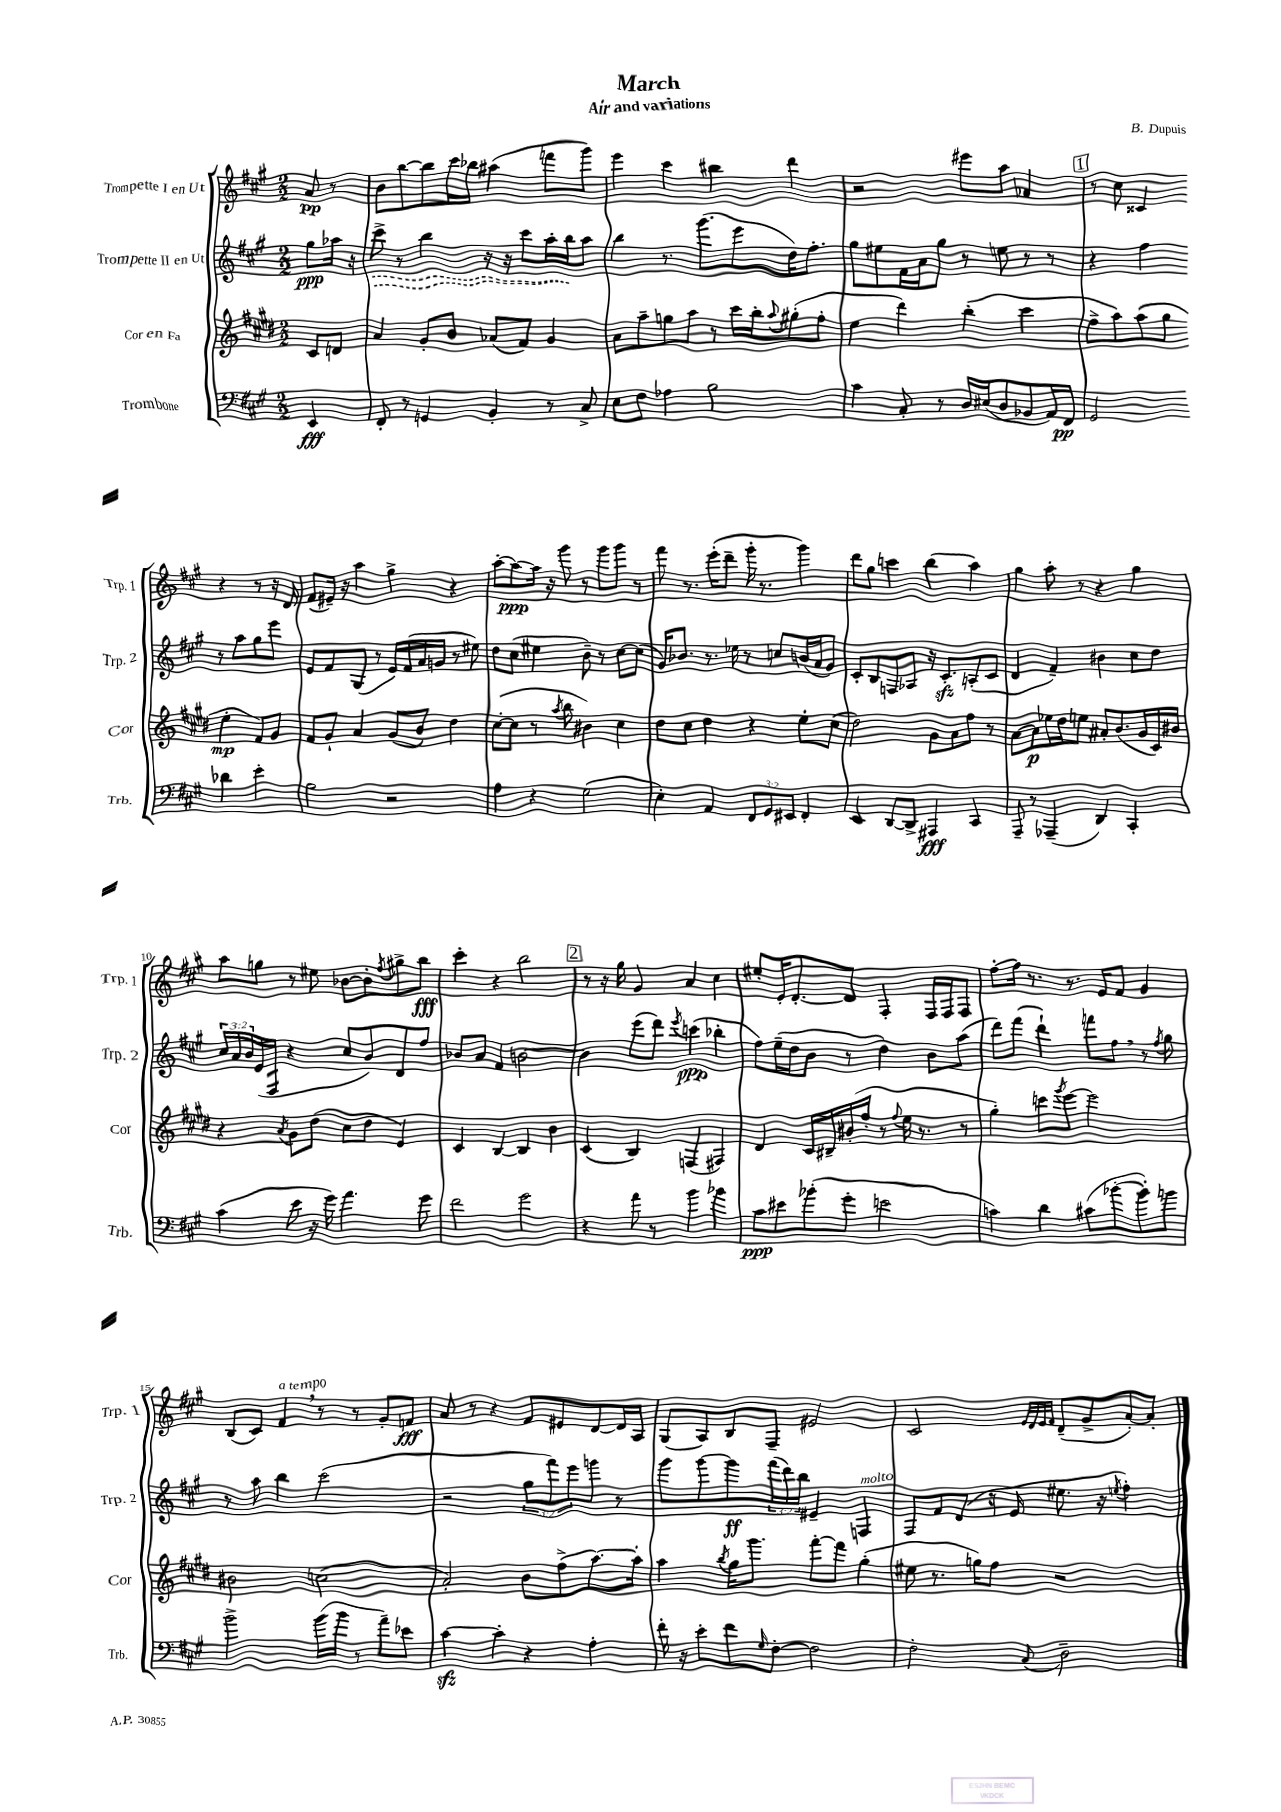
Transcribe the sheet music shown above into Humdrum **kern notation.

**kern	**dynam	**kern	**dynam	**kern	**dynam	**kern	**dynam
*part4	*part4	*part3	*part3	*part2	*part2	*part1	*part1
*staff4	*staff4	*staff3	*staff3	*staff2	*staff2	*staff1	*staff1
*I"Trombone	*	*I"Cor en Fa	*	*I"Trompette II en Ut	*	*I"Trompette I en Ut	*
*I'Trb.	*	*I'Cor	*	*I'Trp. 2	*	*I'Trp. 1	*
*clefF4	*	*clefG2	*	*clefG2	*	*clefG2	*
*k[f#c#g#]	*	*k[f#c#g#d#]	*	*k[f#c#g#]	*	*k[f#c#g#]	*
*M2/2	*	*M2/2	*	*M2/2	*	*M2/2	*
=	=	=	=	=	=	=	=
4EE/	fff	8c#/L	.	8gg#\L	ppp	8a/	pp
.	.	8dn/J	.	16aa-X\Jk	.	8r	.
.	.	.	.	16r	.	.	.
=1	=1	=1	=1	=1	=1	=1	=1
!	!	!	!	!	!LO:HP:b	!	!
8FF#'/	.	4a/	.	8ccc#^\	>	8b\L	.
8r	.	.	.	8r	.	[8bb\	.
4GGn/	.	8g#'/L	.	4bb\	.	8bb\]	.
.	.	8b/J	.	.	.	16ccc#\L	.
.	.	.	.	.	.	16bb-X\JJ	.
4BB'/	.	(8a-X/L	.	16r	.	(4aa#X\	.
.	.	.	.	16r	.	.	.
.	.	8f#/J)	.	8ccc#\L	.	.	.
8r	.	4g#/	.	16aa'\L	.	8fffn\L	.
.	.	.	.	16bb\J	.	.	.
8C#^/	.	.	.	8aa\J	]	8ggg#\J)	.
=2	=2	=2	=2	=2	=2	=2	=2
8E\L	.	8a\L	.	4bb\	.	4eee\	.
8F#\J	.	8aa~\	.	.	.	.	.
4A-X\	.	8ggn\	.	8.r	.	4ccc#\	.
.	.	8aa\J	.	.	.	.	.
.	.	.	.	(8.ggg#\L	.	.	.
2B\	.	8r	.	.	.	4bb#X\	.
.	.	16ccc#\LL	.	8eee\	.	.	.
.	.	16bb'\J	.	.	.	.	.
.	.	8qqaa/	.	.	.	.	.
.	.	(8gg#X'\	.	16dd\K)	.	4ddd\	.
.	.	.	.	8.ff#'\J	.	.	.
.	.	8ff#'\J	.	.	.	.	.
=3	=3	=3	=3	=3	=3	=3	=3
4c#\	.	4ee\	.	8gg#\L	.	2r	.
.	.	.	.	8ee#X\	.	.	.
8C#'/	.	4ddd#\)	.	16f#\L	.	.	.
.	.	.	.	16a\J	.	.	.
8r	.	.	.	8gg#\J	.	.	.
16D/LL	.	(4bb'\	.	8r	.	8eee#X\L	.
(16E#X/J	.	.	.	.	.	.	.
8D/	.	.	.	8een\	.	8aa\J	.
8BB-X/	.	4ccc#\	.	8r	.	4a-X/	.
16AA/L)	.	.	.	8r	.	.	.
16FF#/JJ	pp	.	.	.	.	.	.
!!LO:REH:place=s1:t=1
=4	=4	=4	=4	=4	=4	=4	=4
2GG#/	.	8ff#^\L	.	4r	.	8r	.
.	.	8aa\)	.	.	.	8cc#\	.
.	.	(8aa\	.	4ff#\	.	4c##X/	.
.	.	8gg#\J	.	.	.	.	.
4d-X\	.	4ee'\	mp	8r	.	4r	.
.	.	.	.	8aa\L	.	.	.
4e'\	.	8f#/L)	.	8gg#\	.	8r	.
.	.	8g#/J	.	8eee\J	.	16r	.
.	.	.	.	.	.	16d/	.
!!LO:LB:g=z
=5	=5	=5	=5	=5	=5	=5	=5
2B\	.	8f#/L	.	8e/L	.	(8f#/L	.
.	.	8g#`/J	.	8f#/	.	16e#X~/Jk)	.
.	.	.	.	.	.	16r	.
.	.	4a/	.	(8G#/J	.	4aa\	.
.	.	.	.	8r	.	.	.
2r	.	(8g#/L	.	16e/LL)	.	4gg#^\	.
.	.	.	.	(16f#/	.	.	.
.	.	8b/J)	.	16a/	.	.	.
.	.	.	.	16gn/JJ	.	.	.
.	.	4dd#\	.	8r	.	4r	.
.	.	.	.	8ee#X\)	.	.	.
=6	=6	=6	=6	=6	=6	=6	=6
4A\	.	([8cc#'\L	.	8dd\L	.	[8aa'\L	.
.	.	8cc#\J]	.	(8cc#\J	.	8aa\_	ppp
4r	.	8r	.	4ee#X\	.	16aa\Jk]	.
.	.	.	.	.	.	16r	.
.	.	8qaa/	.	.	.	.	.
.	.	8bb\	.	.	.	8ggg#\	.
(2G#\	.	4b#X\)	.	8b~\)	.	8r	.
.	.	.	.	8r	.	8ggg#\L	.
.	.	4cc#\	.	[8cc#\L	.	8ggg#\J	.
.	.	.	.	(8cc#\J]	.	8r	.
=7	=7	=7	=7	=7	=7	=7	=7
4E'\)	.	8dd#\L	.	16g#/KL)	.	8fff#\	.
.	.	.	.	8.b-X/J	.	.	.
.	.	8cc#\J	.	.	.	8.r	.
4AA/	.	4dd#\	.	8.r	.	.	.
.	.	.	.	.	.	(16eee'\KL	.
.	.	.	.	.	.	8ddd~\J	.
.	.	.	.	16ee-X\	.	.	.
12FF#/L	.	4r	.	8r	.	16ggg#'\	.
.	.	.	.	.	.	8.r	.
12GG#/	.	.	.	.	.	.	.
.	.	.	.	8ccn/L	.	.	.
12EE#X/J	.	.	.	.	.	.	.
4FF#'/	.	8ee'\L	.	(16bn/L	.	4ggg#\)	.
.	.	.	.	16a/J	.	.	.
.	.	(8cc#\J	.	8g#/J)	.	.	.
=8	=8	=8	=8	=8	=8	=8	=8
4EE/	.	2dd#\)	.	8c#'/L	.	8ddd\L	.
.	.	.	.	8B/	.	8gg#\J	.
[8DD/L	.	.	.	8Fn/	.	4cccn\	.
8DD^/J]	.	.	.	8A-X/J	.	.	.
4AAA#X/	fff	8g#\L	.	16r	.	(4bb\	.
.	.	.	.	8.c#zz'/L	.	.	.
.	.	8a\	.	.	.	.	.
4CC#/	.	8ff#\J	.	(8An'/	.	4aa\)	.
.	.	8r	.	8c#/J	.	.	.
=9	=9	=9	=9	=9	=9	=9	=9
8AAA~/	.	[8a\L	.	4d/	.	4gg#\	.
8r	.	8a\]	p	.	.	.	.
(4AAA-X~/	.	16ee-X\L	.	4f#~/)	.	8aa'\	.
.	.	16dd#\J	.	.	.	.	.
.	.	8een\J	.	.	.	8r	.
4DD/)	.	8a#X'/L	.	4b#X\	.	4r	.
.	.	(8.b/	.	.	.	.	.
4CC#'/	.	.	.	8cc#\L	.	4gg#\	.
.	.	16g#/L	.	.	.	.	.
.	.	16c#/)	.	8dd\J	.	.	.
.	.	16b#X/JJ	.	.	.	.	.
!!LO:LB:g=z
=10	=10	=10	=10	=10	=10	=10	=10
(4c#\	.	4r	.	24cc#/LL	.	8aa\L	.
.	.	.	.	24a/	.	.	.
.	.	.	.	24b/	.	.	.
.	.	.	.	(16e/	.	8ggn\J	.
.	.	.	.	16F#/JJ	.	.	.
.	.	8qa/	.	.	.	.	.
8e\	.	8g#\L	.	4r	.	8r	.
16r	.	(8dd#\J	.	.	.	8ee#X\	.
16g#\)	.	.	.	.	.	.	.
4.a\	.	8cc#\L	.	8cc#/L	.	[8b-X\L	.
.	.	8dd#\J	.	8b/)	.	8b-'\]	.
.	.	.	.	.	.	8qff#/	.
.	.	4e/)	.	8d/	.	8gg#X^\	.
8g#\	.	.	.	8ff#/J	.	8bb\J	fff
=11	=11	=11	=11	=11	=11	=11	=11
2f#\	.	4c#/	.	8b-X/L	.	4ccc#'\	.
.	.	.	.	8a/J	.	.	.
.	.	[4B/	.	4f#/	.	4r	.
2g#\	.	4B/]	.	[2bn\	.	2bb\	.
.	.	4b\	.	.	.	.	.
!!LO:REH:place=s1:t=2
=12	=12	=12	=12	=12	=12	=12	=12
4r	.	(4c#/	.	4b\]	.	8r	.
.	.	.	.	.	.	16r	.
.	.	.	.	.	.	16gg#\	.
8a\	.	4B/)	.	(8eee\L	.	4g#/	.
8r	.	.	.	8ddd\J)	.	.	.
.	.	.	.	8qeee/	.	.	.
4b\	.	(4Fn/	.	(4cccn\	ppp	4a/	.
4b-X\	.	4F#X/)	.	4bb-X'\	.	4cc#\	.
=13	=13	=13	=13	=13	=13	=13	=13
8c#\L	ppp	4d#/	.	8ff#\L)	.	8ee#X'/L	.
8e#X\	.	.	.	(16ee~\L	.	16e'/K	.
.	.	.	.	16dd\J	.	[8.d'/	.
(8b-X'\	.	16c#/LL	.	8b\J	.	.	.
.	.	16B#X~/	.	.	.	.	.
8g#'\J	.	(16b#X'/	.	8r	.	8d/J]	.
.	.	16ff#'/JJ	.	.	.	.	.
2en\	.	8r	.	4dd\)	.	4F#'/	.
.	.	8qqff#/	.	.	.	.	.
.	.	16ee\	.	.	.	.	.
.	.	8.r	.	.	.	.	.
.	.	.	.	8b\L	.	16F#/LL	.
.	.	.	.	.	.	16F#/J	.
.	.	8r	.	(8aa\J	.	8F#/J	.
=14	=14	=14	=14	=14	=14	=14	=14
4cn\)	.	4gg#'\)	.	8ddd\L)	.	[8ff#'\L	.
.	.	.	.	(8fff#\J	.	16ff#\Jk]	.
.	.	.	.	.	.	8.r	.
4d\	.	8cccn\L	.	4ddd`\)	.	.	.
.	.	8qggg#/	.	.	.	.	.
.	.	[8eee\J	.	.	.	8.r	.
(8c#X\L	.	2eee\]	.	8fffn\L	.	.	.
.	.	.	.	.	.	16e/KL	.
[8b-X'\	.	.	.	8ff#,\J	.	8f#/J	.
8b-'\])	.	.	.	8r	.	4g#/	.
.	.	.	.	8qff#/	.	.	.
8bn\J	.	.	.	8gg#\	.	.	.
!!LO:LB:g=z
=15	=15	=15	=15	=15	=15	=15	=15
2b^\	.	2b#X\	.	8r	.	(8B/L	.
.	.	.	.	8aa\	.	8c#/J)	.
!	!	!	!	!	!	!LO:TX:a:i:t=a tempo	!
.	.	.	.	4bb\	.	4f#,/	.
(16b\LL	.	(2ccn\	.	(2ccc#\	.	8r	.
16b\JJ	.	.	.	.	.	.	.
8r	.	.	.	.	.	8r	.
8a~\L)	.	.	.	.	.	8g#'/L	.
8e-X\J	.	.	.	.	.	8fn/J	fff
=16	=16	=16	=16	=16	=16	=16	=16
[4c#zz\	.	2a'/)	.	2r	.	8a/	.
.	.	.	.	.	.	8r	.
4c#'\]	.	.	.	.	.	4r	.
4r	.	8b\L	.	12gg#\L	.	8f#/L	.
.	.	.	.	12fff#\)	.	.	.
.	.	(8ff#^\	.	.	.	8e#X/	.
.	.	.	.	12eee\	.	.	.
4A'\	.	[8.aa\)	.	8gggn\J	.	[8d/	.
.	.	.	.	8r	.	16d/L]	.
.	.	16aa'\Jk]	.	.	.	16A/JJ	.
=17	=17	=17	=17	=17	=17	=17	=17
16f#'\	.	4aa\	.	8ggg#\L	.	(8G#/L	.
16r	.	.	.	.	.	.	.
8e'\L	.	.	.	[8ggg#\	.	8A/)	.
.	.	8qbb/	.	.	.	.	.
8f#\	.	16gg#\KL	.	8ggg#\]	ff	8B/	.
.	.	8.ggg#\J	.	.	.	.	.
16qqG#/	.	.	.	.	.	.	.
[8F#'\J	.	.	.	(24fff#\L	.	8F#~/J	.
.	.	.	.	24ddd\)	.	.	.
.	.	.	.	24bb\JJ	.	.	.
2F#\]	.	[8fff#'\L	.	4e#X~/	.	2e#X/	.
.	.	8fff#\J]	.	.	.	.	.
!	!	!	!	!LO:TX:a:i:t=molto	!	!	!
.	.	(4gg#'\	.	4Fn/	.	.	.
=18	=18	=18	=18	=18	=18	=18	=18
2F#'\	.	8ee#X\	.	8F#/L	.	2c#/	.
.	.	8.r	.	8f#/	.	.	.
.	.	.	.	(8d/J	.	.	.
.	.	16ggn\KL)	.	.	.	.	.
.	.	8ff#\J	.	16r	.	.	.
.	.	.	.	16e/	.	.	.
.	.	.	.	.	.	32qqe/LLL	.
.	.	.	.	.	.	32qqd/	.
.	.	.	.	.	.	32qqe/	.
8qqC#/	.	.	.	.	.	32qqf#/JJJ	.
2D~\	.	2r	.	8.ee#X\	.	(8d~/L	.
.	.	.	.	.	.	8g#^/	.
.	.	.	.	16r	.	.	.
.	.	.	.	8qeen/	.	.	.
.	.	.	.	4ff#'\)	.	[8a'/)	.
.	.	.	.	.	.	8a'/J]	.
==	==	==	==	==	==	==	==
*-	*-	*-	*-	*-	*-	*-	*-
